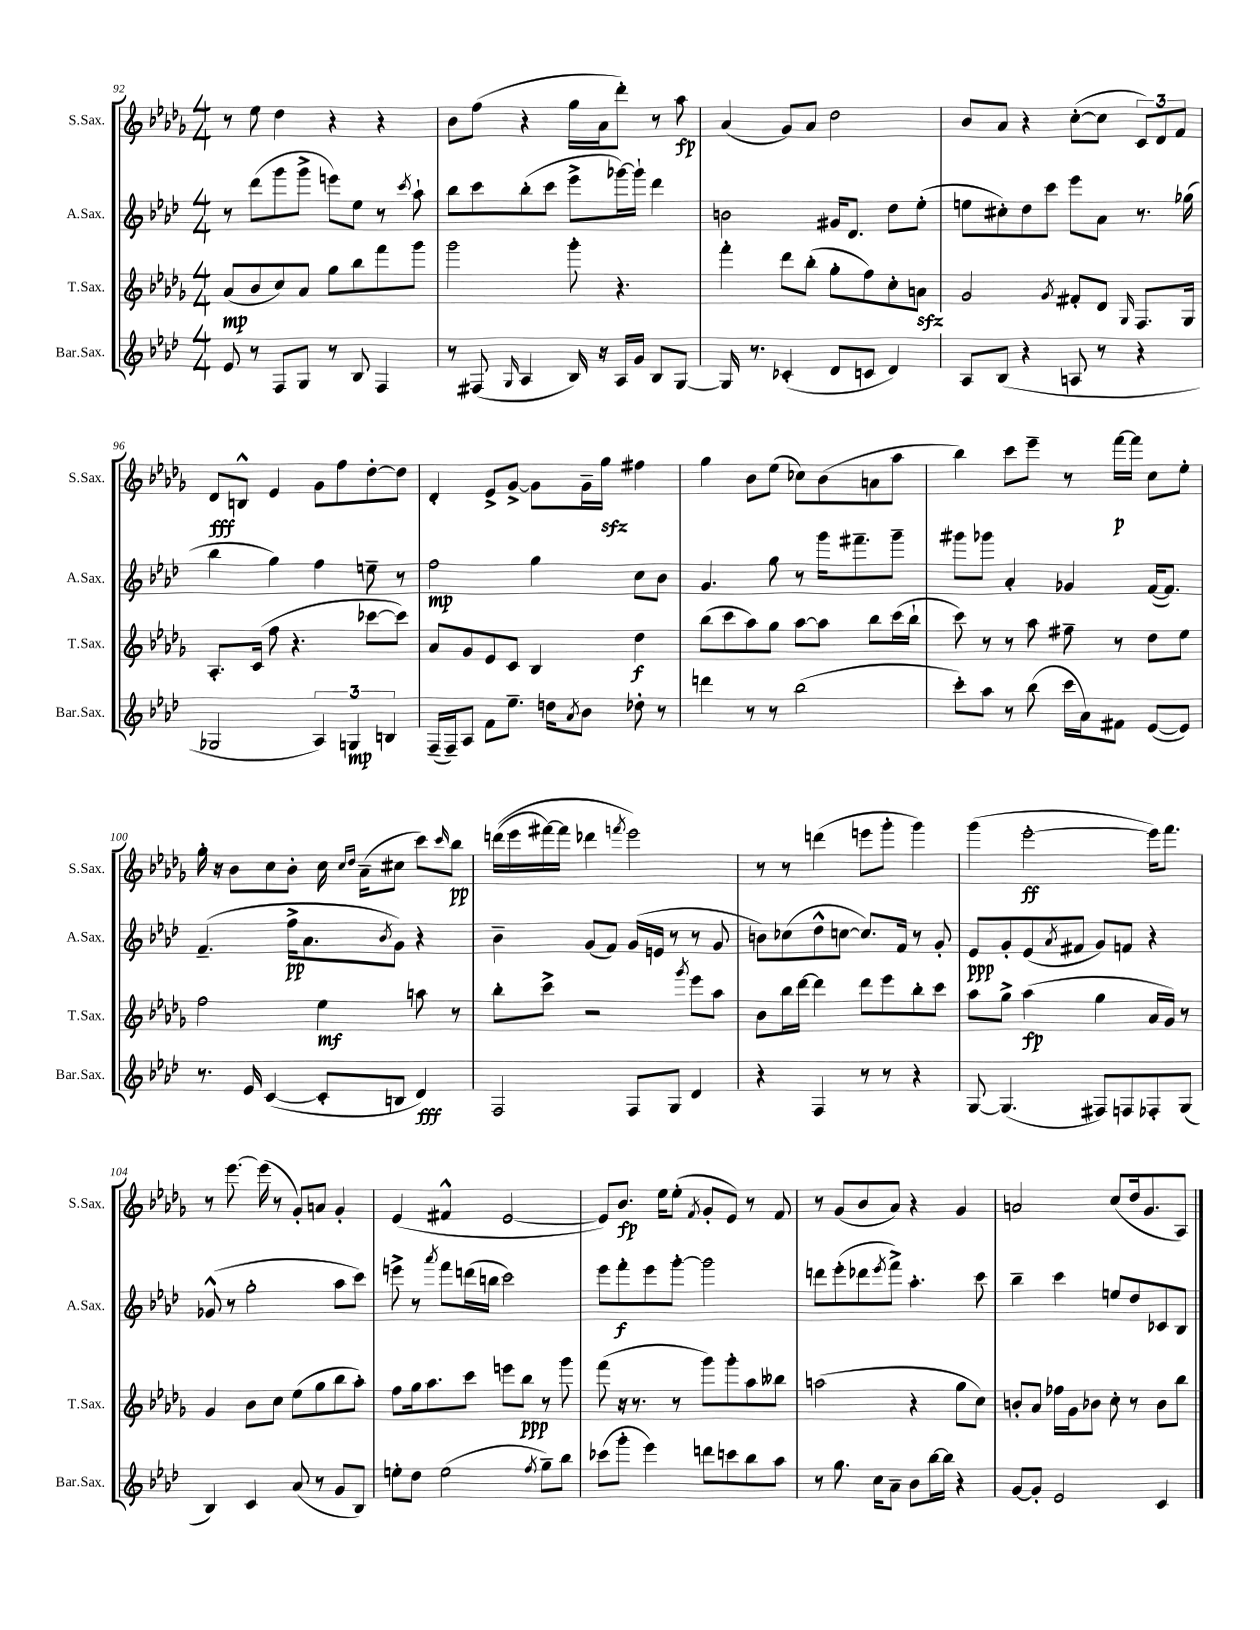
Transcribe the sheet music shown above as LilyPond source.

<<
\new StaffGroup <<
\new Staff = "s0" \with { instrumentName = "S.Sax." shortInstrumentName = "S.Sax." } {
    \clef treble \key des \major \numericTimeSignature \time 4/4
    r8 ees''8 des''4 r4 r4 |
    bes'8 f''8( r4 ges''16 aes'16 des'''8-.) r8 aes''8\fp |
    aes'4( ges'8) aes'8 des''2 |
    bes'8 aes'8 r4 c''8~-.( c''8 \tuplet 3/2 { c'8) des'8 f'8 } |
    des'8\fff b8-^ ees'4 ges'8 f''8 des''8~-. des''8 |
    des'4-. ees'8-> ges'8~-> ges'8 ges'16-- ges''16\sfz fis''4 |
    ges''4 bes'8 ees''8( ces''8) bes'8( a'8 aes''8 |
    bes''4) c'''8 ees'''8-- r8 f'''16~\p f'''16 c''8 ees''8-. |
    ges''16-. r16 bes'8 c''8 bes'8-. c''16 \grace { c''16 des''16 } aes'16--( cis''8 c'''8) \grace { c'''16 } bes''8\pp |
    d'''16(\( ees'''16 fis'''16~) fis'''16 des'''4 \acciaccatura { f'''8 } ees'''2\) |
    r8 r8 d'''4( e'''8 ges'''8-. ges'''4) |
    ges'''4( ees'''2~-.\ff ees'''16) f'''8. |
    r8 ees'''8.~ ees'''16( r8 ges'8-.) a'8 ges'4-. |
    ees'4( fis'4-^ ees'2~ |
    ees'8) bes'8.\fp ees''16 ees''8-.( \acciaccatura { f'8 } ges'8-. ees'8) r8 f'8 |
    r8 ges'8( bes'8 aes'8) r4 ges'4 |
    a'2 c''8( des''16 ges'8. aes8) \bar "|." |
}
\new Staff = "s1" \with { instrumentName = "A.Sax." shortInstrumentName = "A.Sax." } {
    \clef treble \key aes \major \numericTimeSignature \time 4/4
    r8 des'''8( g'''8 g'''8-> e'''8) ees''8 r8 \acciaccatura { c'''8 } aes''8-! |
    bes''8 c'''8 bes''8-.( c'''8 ees'''8-> ges'''16~) ges'''16-! des'''4 |
    b'2 gis'16 des'8. des''8 ees''8-.( |
    e''8 cis''8-.) des''8 c'''8 ees'''8 aes'8 r8. ges''16( |
    bes''4 g''4) f''4 e''8-- r8 |
    f''2\mp g''4 c''8 bes'8 |
    g'4. g''8 r8 g'''16 fis'''8.-- g'''8-- |
    gis'''8 ges'''8 aes'4-. ges'4 f'16~( f'8.) |
    f'4.--( f''16->\pp aes'8. \acciaccatura { bes'8 } g'8) r4 |
    bes'4-- g'8( f'8) g'16( e'16 r8 r8 g'8 |
    b'8) ces''8( des''8-^ c''8~ c''8.) f'16 r8 g'8-. |
    ees'8\ppp g'8-. ees'8( \acciaccatura { aes'8 } fis'8 g'8) f'8 r4 |
    ges'8-^( r8 g''2-. aes''8 c'''8) |
    e'''8-> r8 \acciaccatura { aes'''8 } f'''8 d'''16( b''16 c'''2) |
    ees'''8 f'''8-.\f ees'''8 g'''8~-. g'''2 |
    d'''8 ees'''8-.( des'''8 \acciaccatura { ees'''8 } f'''8->) aes''4.-. c'''8 |
    bes''4-- c'''4 e''8 des''8 ces'8 bes8 \bar "|." |
}
\new Staff = "s2" \with { instrumentName = "T.Sax." shortInstrumentName = "T.Sax." } {
    \clef treble \key des \major \numericTimeSignature \time 4/4
    aes'8\mp( bes'8 c''8) aes'8 ges''8 bes''8 f'''8 ges'''8 |
    ges'''2 ges'''8-. r4. |
    f'''4-. des'''8 bes''8-.( ges''8-. f''8) c''8-. a'8\sfz |
    ges'2 \acciaccatura { ges'8 } fis'8-. des'8 \grace { ges16 } f8. ges16 |
    aes8.-. c'16( f''8 r4. ces'''8~ ces'''8) |
    aes'8 ges'8 ees'8 c'8 bes4 des''4\f |
    bes''8( c'''8 aes''8) ges''8 aes''8~ aes''8 bes''8 c'''16( bes''16-! |
    c'''8) r8 r8 aes''8 fis''8-- r8 des''8 ees''8 |
    f''2 ees''4\mf a''8 r8 |
    bes''8-. c'''8-> r2 \acciaccatura { ges'''8 } ees'''8 aes''8 |
    bes'8 bes''16 des'''16~ des'''4 des'''8 ees'''8 bes''8-. c'''8 |
    aes''8 ges''8-> aes''4\fp( ges''4 aes'16 ges'16) r8 |
    ges'4 bes'8 c''8 ees''8( ges''8 bes''8 aes''8-.) |
    f''8 ges''16 aes''8. c'''8 e'''8 bes''8\ppp r8 ges'''8 |
    f'''8( r16 r8. r8 ges'''8) ges'''8-. aes''8 beses''8 |
    a''2( r4 ges''8 c''8) |
    b'8-. aes'8 fes''16 ges'16 bes'8 c''8-. r8 bes'8 bes''8 \bar "|." |
}
\new Staff = "s3" \with { instrumentName = "Bar.Sax." shortInstrumentName = "Bar.Sax." } {
    \clef treble \key aes \major \numericTimeSignature \time 4/4
    ees'8 r8 f8 g8 r8 bes8 f4 |
    r8 fis8( \grace { g16 } aes4 bes16) r16 aes16 g'16 bes8 g8~ |
    g16 r8. ces'4-.( des'8 c'8 des'4) |
    aes8 bes8( r4 a8 r8 r4 |
    ges2 \tuplet 3/2 { aes4) g4\mp b4 } |
    f16--( f16--) aes8 f'8 ees''8.-- d''16 \acciaccatura { aes'8 } bes'8 des''8-. r8 |
    d'''4 r8 r8 bes''2( |
    c'''8-.) aes''8 r8 bes''8( c'''16 aes'16) fis'8 ees'8~( ees'8) |
    r8. ees'16 c'4~( c'8-. b8 des'4\fff) |
    f2 f8 g8 des'4 |
    r4 f4 r8 r8 r4 |
    g8~ g4.( fis8) f8 fes8-. g8( |
    bes4) c'4 aes'8( r8 g'8 bes8) |
    e''8-. des''8 e''2( \acciaccatura { f''8 } g''8--) bes''8 |
    ces'''8( g'''8-. ees'''4) d'''8 c'''8 bes''8 aes''8 |
    r8 g''8. c''16 aes'8-- bes'8 bes''16~ bes''16 r4 |
    g'8~ g'8-. ees'2 c'4 \bar "|." |
}
>>
>>
\layout { \context { \Score currentBarNumber = #92 } }
